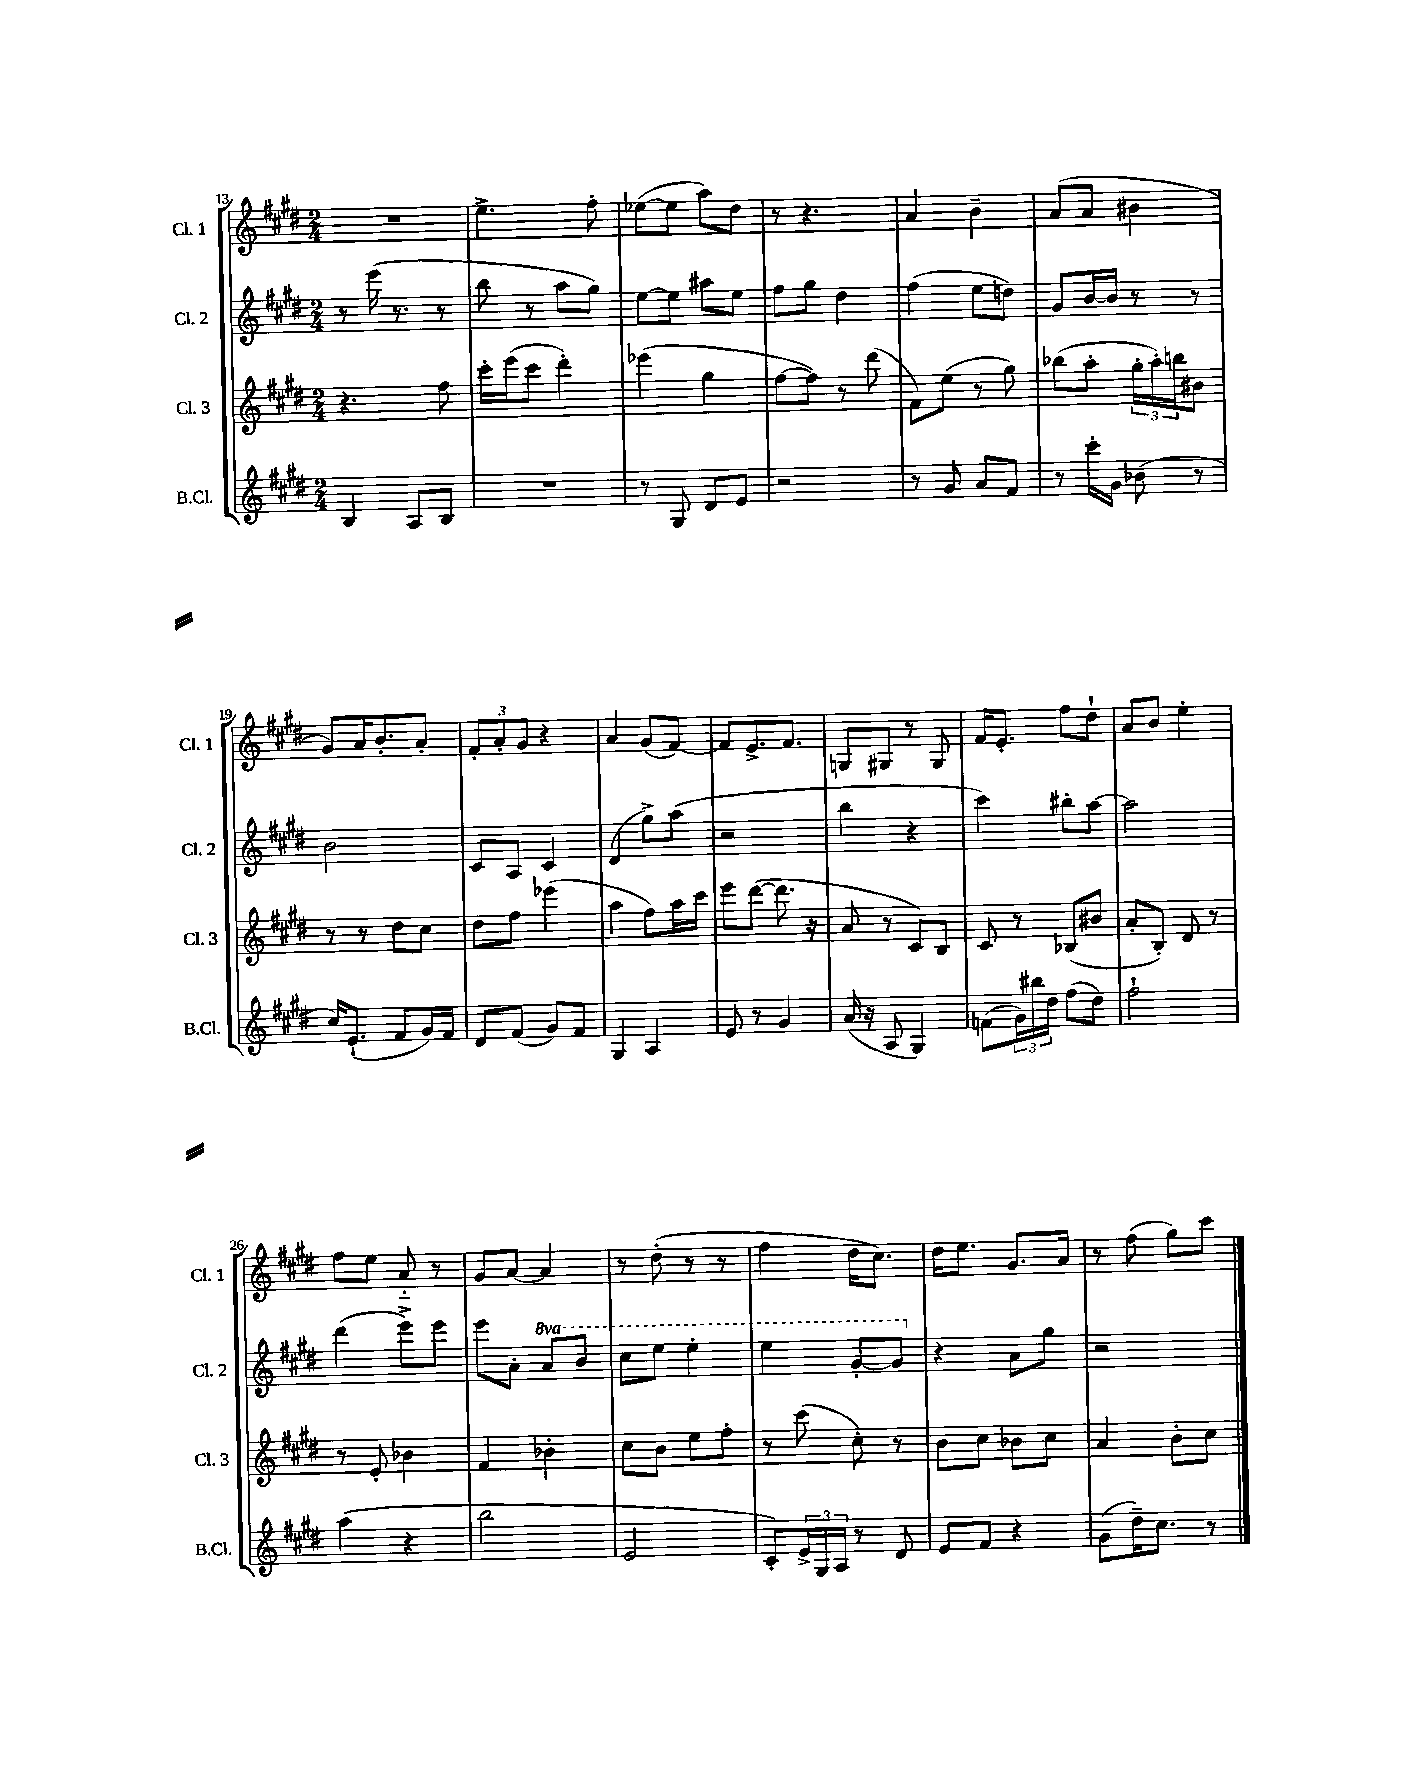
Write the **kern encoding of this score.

**kern	**kern	**kern	**kern
*part4	*part3	*part2	*part1
*staff4	*staff3	*staff2	*staff1
*I"B.Cl.	*I"Cl. 3	*I"Cl. 2	*I"Cl. 1
*I'B.Cl.	*I'Cl. 3	*I'Cl. 2	*I'Cl. 1
*clefG2	*clefG2	*clefG2	*clefG2
*k[f#c#g#d#]	*k[f#c#g#d#]	*k[f#c#g#d#]	*k[f#c#g#d#]
*M2/4	*M2/4	*M2/4	*M2/4
=13	=13	=13	=13
4B/	4.r	8r	2r
.	.	(16eee\	.
.	.	8.r	.
8A/L	.	.	.
8B/J	8ff#\	8r	.
=14	=14	=14	=14
2r	16ccc#'\LL	8bb\	4.ee^\
.	(16eee\J	.	.
.	8ccc#\J	8r	.
.	4ddd#'\)	8aa\L	.
.	.	8gg#\J)	8ff#'\
=15	=15	=15	=15
8r	(4eee-X\	[8ee\L	([8ee-X\L
8G#/	.	8ee\J]	8ee-\J]
8d#/L	4gg#\	8aa#X\L	8aa\L)
8e/J	.	8ee\J	8dd#\J
=16	=16	=16	=16
2r	[8ff#\L	8ff#\L	8r
.	8ff#\J])	8gg#\J	4.r
.	8r	4dd#\	.
.	(8ddd#\	.	.
=17	=17	=17	=17
8r	8f#\L)	(4ff#\	4a/
8g#/	(8ee\J	.	.
8a/L	8r	8ee\L	4b~\
8f#/J	8gg#\)	8ddn\J)	.
=18	=18	=18	=18
8r	(8bb-X\L	8g#/L	(8a/L
16ccc#'\LL	8aa'\J	[16b/L	8a/J
16g#\JJ	.	16b/JJ]	.
(8b-X\	24gg#'\LL	8r	4b#X\
.	24aa'\)	.	.
.	24bbn\J	.	.
8r	8b#X\J	8r	.
!!LO:LB:g=z
=19	=19	=19	=19
16cc#/KL)	8r	2b\	8g#/L)
(8.e`/J	.	.	.
.	8r	.	16a/K
.	.	.	8.b'/
8f#/L	8dd#\L	.	.
16g#/L)	8cc#\J	.	8a'/J
16f#/JJ	.	.	.
=20	=20	=20	=20
8d#/L	8dd#\L	8c#/L	12f#'/L
.	.	.	12a'/
(8f#/J	8ff#\J	8A/J	.
.	.	.	12g#/J
8g#/L)	(4eee-X\	4c#/	4r
8f#/J	.	.	.
=21	=21	=21	=21
4G#/	4aa\	(4d#/	4a/
4A/	8ff#\L)	8gg#^\L)	(8g#/L
.	16aa\L	(8aa\J	[8f#/J)
.	16ccc#\JJ	.	.
=22	=22	=22	=22
8e/	8eee\L	2r	8f#/L]
8r	([8ddd#\J	.	8.e^/
4g#/	8.ddd#\]	.	.
.	.	.	8.f#/J
.	16r	.	.
=23	=23	=23	=23
(16a/	8a/	4bb\	8Gn/L
16r	.	.	.
8A/	8r	.	8G#X/J
4G#/)	8c#/L)	4r	8r
.	8B/J	.	8G#/
=24	=24	=24	=24
(8fn\L	8c#/	4ccc#\)	16f#/KL
.	.	.	8.e'/J
24g#\L)	8r	.	.
24bb#X\	.	.	.
24dd#\JJ	.	.	.
(8ff#\L	(8B-X/L	8bb#X'\L	8ff#\L
8dd#\J)	8b#X/J	[8aa\J	8dd#`\J
=25	=25	=25	=25
2ff#`\	8a'/L	2aa\]	8a/L
.	8B'/J)	.	8b/J
.	8d#/	.	4ee'\
.	8r	.	.
!!LO:LB:g=z
=26	=26	=26	=26
(4aa\	8r	(4ddd#\	8ff#\L
.	8e'/	.	8ee\J
4r	4b-X\	8eee^\L)	8a/
.	.	8eee\J	8r
=27	=27	=27	=27
2bb\	4f#/	8eee\L	8g#/L
.	.	8a'\J	[8a/J
*	*	*8va	*
.	4b-X'\	8aa/L	4a/]
.	.	8bb/J	.
=28	=28	=28	=28
2e/	8cc#\L	8ccc#\L	8r
.	8b\J	8eee\J	(8dd#'\
.	8ee\L	4eee'\	8r
.	8ff#'\J	.	8r
=29	=29	=29	=29
8c#'/L)	8r	4eee\	4ff#\
24e^/L	(8ccc#\	.	.
24G#/	.	.	.
24A/JJ	.	.	.
8r	8cc#'\)	[8gg#'/L	16dd#\KL
.	.	.	8.cc#\J)
8d#/	8r	8gg#/J]	.
=30	=30	=30	=30
*	*	*X8va	*
8e/L	8b\L	4r	16dd#\KL
.	.	.	8.ee\J
8f#/J	8cc#\J	.	.
4r	8b-X\L	8a\L	8.g#/L
.	8cc#\J	8gg#\J	.
.	.	.	16a/Jk
=31	=31	=31	=31
(8g#\L	4a/	2r	8r
16dd#~\K)	.	.	(8ff#\
8.cc#\J	.	.	.
.	8b'\L	.	8gg#\L)
8r	8cc#\J	.	8ccc#\J
==	==	==	==
*-	*-	*-	*-
